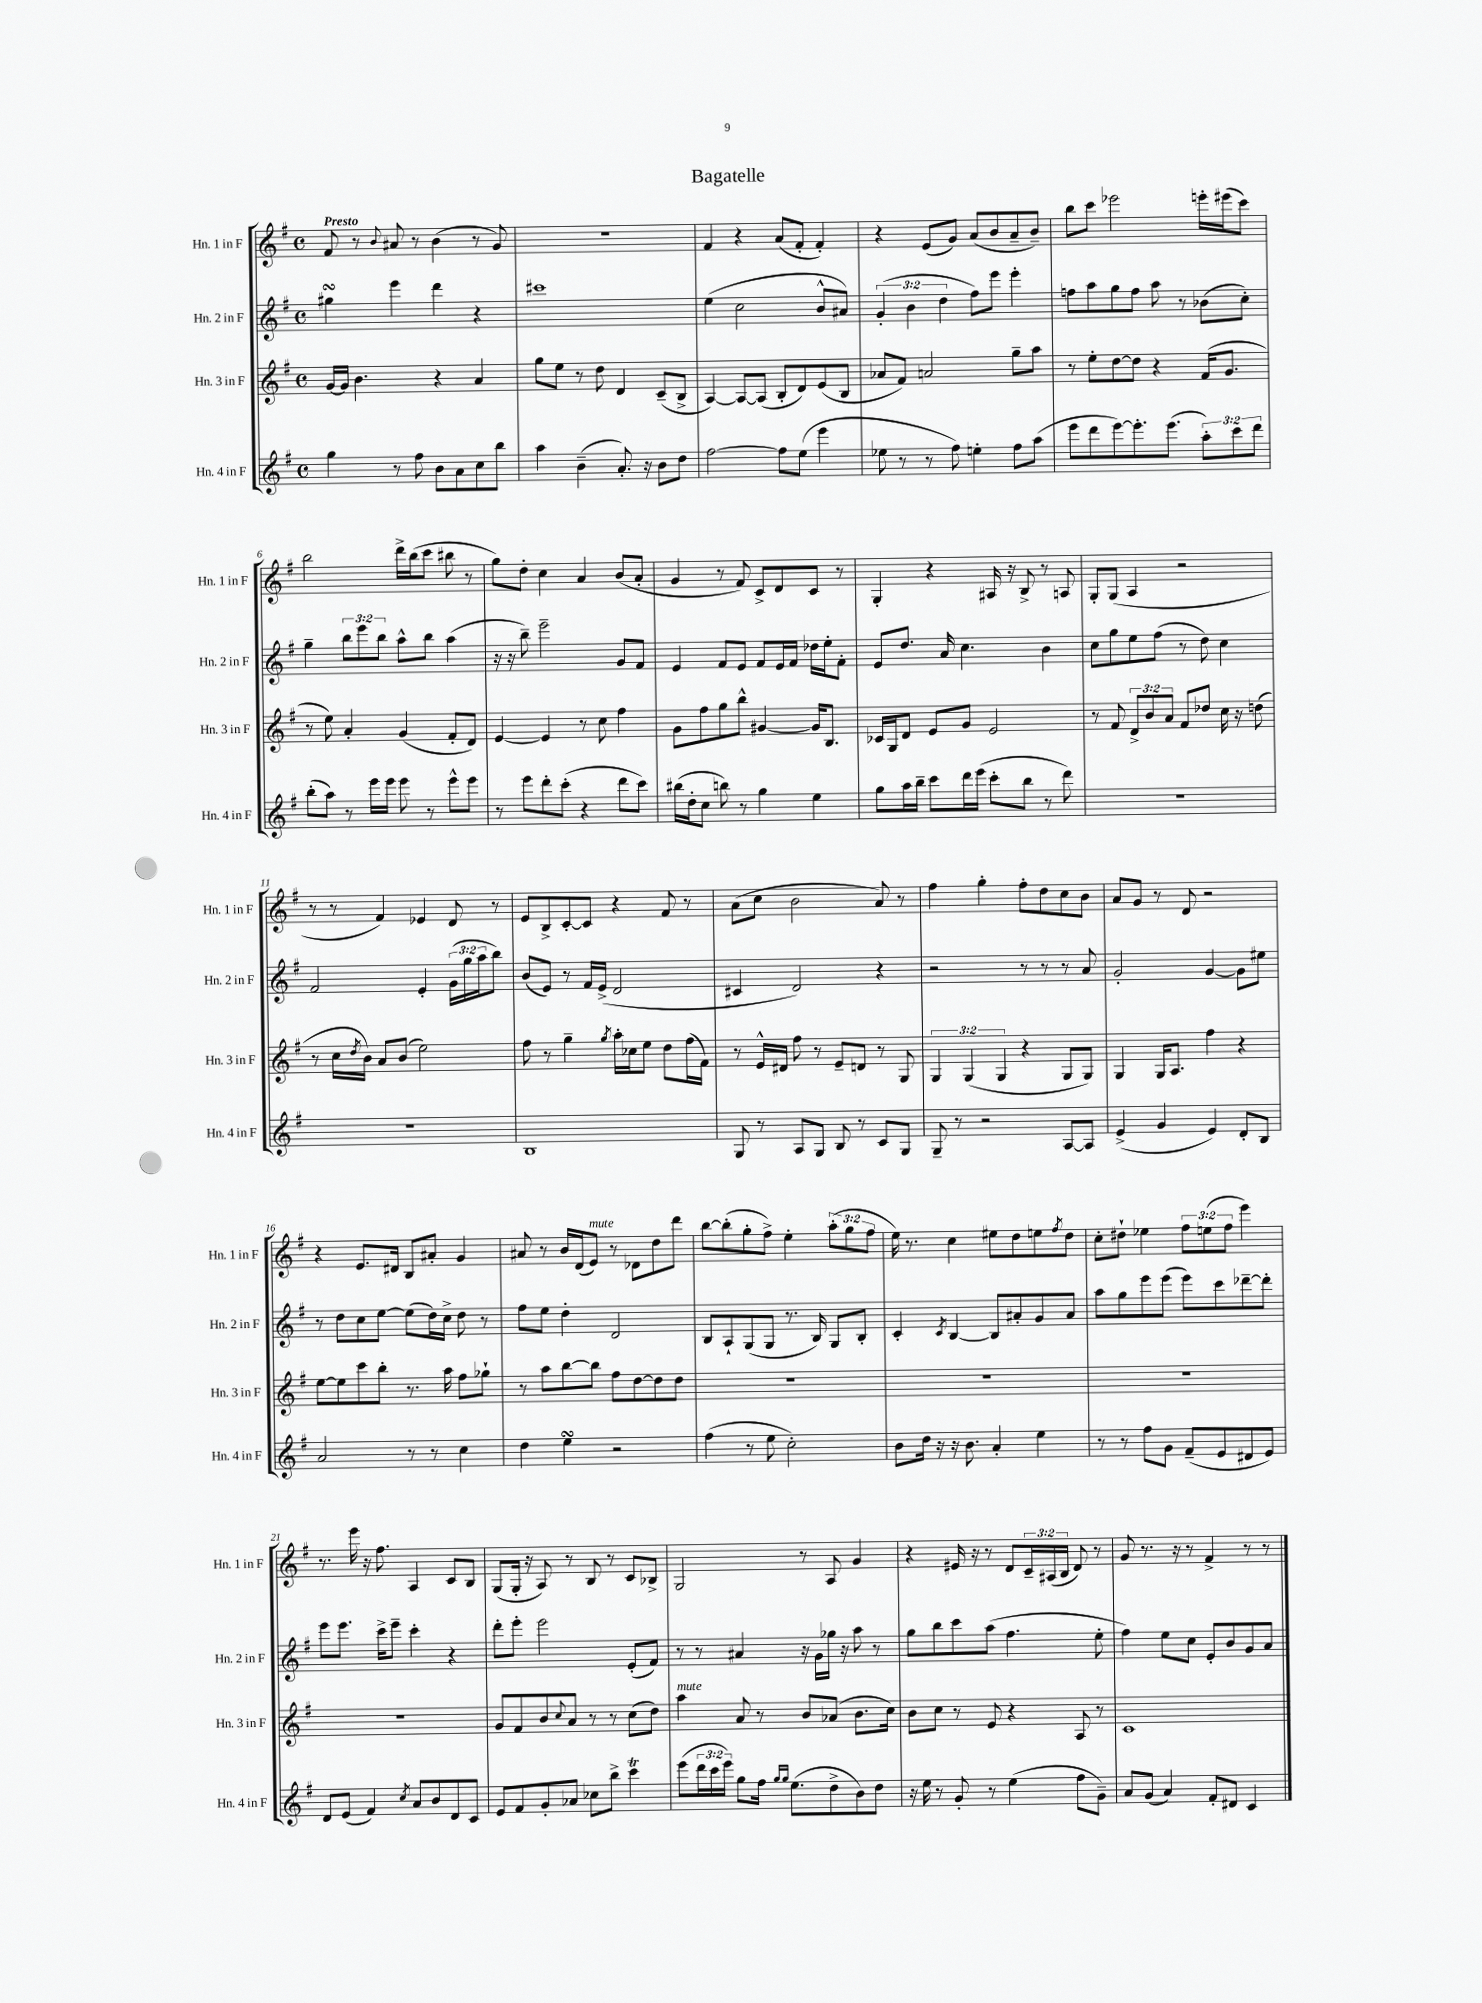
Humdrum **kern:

**kern	**kern	**kern	**kern
*part4	*part3	*part2	*part1
*staff4	*staff3	*staff2	*staff1
*I"Hn. 4 in F	*I"Hn. 3 in F	*I"Hn. 2 in F	*I"Hn. 1 in F
*I'Hn. 4 in F	*I'Hn. 3 in F	*I'Hn. 2 in F	*I'Hn. 1 in F
*clefG2	*clefG2	*clefG2	*clefG2
*k[f#]	*k[f#]	*k[f#]	*k[f#]
*M4/4	*M4/4	*M4/4	*M4/4
*met(c)	*met(c)	*met(c)	*met(c)
=1	=1	=1	=1
!	!	!	!LO:TX:a:B:t=Presto
4gg\	[16g/LL	4gg#XsSsS\	8f#/
.	16g/JJ]	.	.
.	4.b\	.	8r
.	.	.	8qqb/
8r	.	4eee\	8a#X/
8ff#\	.	.	8r
8b\L	4r	4ddd\	(4b\
8a\	.	.	.
8cc\	4a/	4r	8r
8bb\J	.	.	8g/)
=2	=2	=2	=2
4aa\	8gg\L	1ccc#X	1r
.	8ee\J	.	.
(4b~\	8r	.	.
.	8dd\	.	.
8.a'/)	4d/	.	.
16r	.	.	.
8b\L	(8c~/L	.	.
8dd\J	8B^/J	.	.
=3	=3	=3	=3
[2ff#\	[4A/)	(4ee\	4f#/
.	8A/L_	2cc\	4r
.	(8A/J]	.	.
8ff#\L]	8B'/L	.	(8a/L
(8ee\J	8d/)	.	8f#'/J
4eee\	(8e/	8b^^/L	4f#'/)
.	8B/J	8a#X/J)	.
=4	=4	=4	=4
8ee-X\	8a-X/L	(6g'/	4r
8r	8f#/J)	.	.
.	.	6b\	.
8r	2an/	.	(8e/L
.	.	6dd\	.
8ff#\)	.	.	8g/J)
4een'\	.	8ff#\L)	(8a/L
.	.	8eee\J	8b/
8ff#\L	8gg~\L	4eee'\	8a~/
(8aa\J	8aa\J	.	8b~/J)
=5	=5	=5	=5
8eee\L	8r	8ffn\L	8bb\L
8ddd\	8ee'\L	8aa\	8ccc\J
[8eee\)	[8dd\	8gg\	2eee-X\
8.eee'\]	8dd\J]	8ff\J	.
.	4r	8aa\	.
(8.eee\J	.	.	.
.	.	8r	.
12aa'\L)	(16f#/KL	(8b-X\L	16eeen'\LL
.	8.g/J	.	(16eee#X\J
12ccc\	.	.	.
.	.	8cc'\J)	8ccc\J)
12ddd\J	.	.	.
!!LO:LB:g=z
=6	=6	=6	=6
(8bb'\L	8r	4gg~\	2bb\
8aa\J)	8ee\)	.	.
8r	4a'/	12bb\L	.
.	.	12eee\	.
16eee\LL	.	.	.
.	.	12bb\J	.
16eee\JJ	.	.	.
8eee\	(4g/	8aa^^\L	16ddd^\LL
.	.	.	(16bb\J
8r	.	8bb\J	8ccc\J
8eee^^\L	8f#'/L	(4aa\	8bb#X\
8eee\J	8d/J)	.	8r
=7	=7	=7	=7
8r	[4e/	16r	8gg\L)
.	.	16r	.
8eee\L	.	8bb~\)	8dd'\J
8ddd'\	4e/]	2eee~\	4cc\
(8ccc'\J	.	.	.
4r	8r	.	4a/
.	8cc\	.	.
8ddd\L	4ff#\	8g/L	(8b/L
8ccc\J)	.	8f#/J	8a'/J
=8	=8	=8	=8
(16bb#X\LL	8g\L	4e/	4g/
16dd'\J	.	.	.
8cc\J	8ff#\	.	.
8bbn\)	8gg\	8f#/L	8r
8r	8bb^^\J	8e/J	8f#/)
4gg\	[4g#X/	8f#/L	8c^/L
.	.	16e/L	8d/
.	.	16f#/JJ	.
4ee\	16g#/KL]	16dd-X\LL	8c/J
.	8.B/J	16ee'\J	.
.	.	8f#'\J	8r
=9	=9	=9	=9
8gg\L	16c-X/LL	8e/L	4G'/
.	16G/J	.	.
16aa\L	8d/J	8.dd/J	.
16bb~\JJ	.	.	.
8ccc\L	8e/L	.	4r
.	.	16a/	.
16ddd\L	8g/J	4.cc\	.
(16eee\JJ	.	.	.
8ccc'\L	2e/	.	16A#X/
.	.	.	16r
8bb\J	.	.	8B^/
8r	.	4b\	8r
8ddd\)	.	.	8An/
=10	=10	=10	=10
1r	8r	8cc\L	8G'/L
.	8f#/	8gg\	(8G/J
.	12d^/L	8ee\	4A/
.	12b/	.	.
.	.	(8ff#\J	.
.	12a/J	.	.
.	8f#/L	8r	2r
.	8dd-X/J	8dd\)	.
.	16cc\	4cc\	.
.	16r	.	.
.	(8ddn\	.	.
!!LO:LB:g=z
=11	=11	=11	=11
1r	8r	2f#/	8r
.	16cc\LL	.	8r
.	8qdd/	.	.
.	16b\JJ)	.	.
.	8a/L	.	4f#/)
.	(8b/J	.	.
.	2ee\)	4e'/	4e-X/
.	.	(24g\LL	8d/
.	.	24gg\	.
.	.	24aa\J	.
.	.	8bb\J)	8r
=12	=12	=12	=12
1B	8ff#\	(8b/L	8e/L
.	8r	8e/J)	8B^/
.	4gg~\	8r	[8c'/
.	.	16f#/LL	8c/J]
.	.	(16e^/JJ	.
.	8qgg/	.	.
.	16aa'\LL	2d/	4r
.	16cc-X\J	.	.
.	8ee\J	.	.
.	8dd\L	.	8f#/
.	(16ff#\L	.	8r
.	16f#\JJ)	.	.
=13	=13	=13	=13
8G/	8r	4c#X/	(8a\L
8r	16e^^/LL	.	8cc\J
.	16d#X/JJ	.	.
8A/L	8ff#\	2d/)	2b\
8G/J	8r	.	.
8B/	8e~/L	.	.
8r	8dn/J	.	.
8c/L	8r	4r	8a/)
8G/J	8G/	.	8r
=14	=14	=14	=14
8G~/	6G/	2r	4ff#\
8r	.	.	.
.	(6G/	.	.
2r	.	.	4gg'\
.	6G/	.	.
.	4r	8r	8ff#'\L
.	.	8r	8dd\
[8A/L	8G/L	8r	8cc\
8A/J]	8G/J)	8a/	8b\J
=15	=15	=15	=15
(4e^/	4G/	2g'/	8a/L
.	.	.	8g/J
4g/	16G/KL	.	8r
.	8.A/J	.	.
.	.	.	8d/
4e/)	4ff#\	[4g/	2r
8d'/L	4r	8g\L]	.
8B/J	.	8ee#X\J	.
!!LO:LB:g=z
=16	=16	=16	=16
2a/	[8ee\L	8r	4r
.	8ee\]	8dd\L	.
.	8ccc\	8cc\	8.e/L
.	8bb'\J	[8ee\J	.
.	.	.	16d#X/Jk
8r	8.r	(8ee\L]	8B/L
8r	.	16dd\L)	8a#X'/J
.	16aa\	16cc^\JJ	.
4cc\	8ff#\L	8dd\	4g/
.	8gg-X`\J	8r	.
=17	=17	=17	=17
4dd\	8r	8ff#\L	8a#X/
.	8aa\L	8ee\J	8r
4eesSSS\	[8bb\	4dd'\	16b/LL
.	.	.	(16d/J
!	!	!	!LO:TX:a:i:t=mute
.	8bb\J]	.	8e/J)
2r	8ff#\L	2d/	8r
.	[8dd\	.	8d-X\L
.	8dd\]	.	8dd\
.	8dd\J	.	8ddd\J
=18	=18	=18	=18
(4ff#\	1r	8B/L	[8bb\L
.	.	8A`/	(8bb'\]
8r	.	(8G/	8gg'\
8ee\	.	8G/J	8ff#^\J)
2cc'\)	.	8.r	4ee'\
.	.	16B/)	.
.	.	8G/L	(12aa'\L
.	.	.	12gg\
.	.	8B'/J	.
.	.	.	12ff#\J
=19	=19	=19	=19
8b\L	1r	4c'/	16ee\)
.	.	.	8.r
16dd\Jk	.	.	.
16r	.	.	.
.	.	8qc/	.
16r	.	[4B/	4cc\
8.b\	.	.	.
4a'/	.	8B/L]	8ee#X\L
.	.	8a#X'/	8dd\
4ee\	.	8g/	8een\
.	.	.	8qff#/
.	.	8a#/J	8dd\J
=20	=20	=20	=20
8r	1r	8aa\L	8cc'\L
8r	.	8gg\	8dd#X`\J
8ff#\L	.	8eee\	4ee-X\
8g\J	.	(8eee\J	.
(8f#~/L	.	8eee\L)	12ff#\L
.	.	.	(12een\
8e/	.	8ccc\	.
.	.	.	12ff#\J
8d#X/	.	[8ddd-X~\	4eee\)
8e/J)	.	8ddd-'\J]	.
!!LO:LB:g=z
=21	=21	=21	=21
8d/L	1r	8eee\L	8.r
(8e/J	.	8.eee\J	.
.	.	.	16eee\
4f#/)	.	.	16r
.	.	16ccc^\KL	8.ff#\
.	.	8eee~\J	.
8qcc/	.	.	.
8a/L	.	4ccc'\	4A/
8b/	.	.	.
8d/	.	4r	8c/L
8c/J	.	.	8B/J
=22	=22	=22	=22
8e/L	8g/L	8ddd'\L	(8G/L
8f#/	8f#/	8eee'\J	16G'/Jk
.	.	.	16r
8g'/	8b/	2eee\	8A/)
.	8qqcc/	.	.
8a-X/J	8a/J	.	8r
8cc-X\L	8r	.	8B/
8bb^\J	8r	.	8r
4cccT\	(8cc\L	(8e'/L	8c/L
.	8dd\J)	8f#/J)	8B-X^/J
=23	=23	=23	=23
!	!LO:TX:a:i:t=mute	!	!
(8eee\L	4aa\	8r	2G/
24ddd\L	.	8r	.
24ccc\	.	.	.
24eee\JJ)	.	.	.
8gg\L	8a/	4a#X/	.
16ff#\Jk	8r	.	.
16qqgg/LL	.	.	.
16qqgg/JJ	.	.	.
(8.ee\L	.	.	.
.	8b/L	16r	8r
.	.	16g\LL	.
8dd^\	(8a-X/J	16gg-X\JJ	8A/
.	.	16r	.
8b\)	8.b\L	8aa\	4g/
8dd\J	.	8r	.
.	16cc\Jk)	.	.
=24	=24	=24	=24
16r	8b\L	8gg\L	4r
16ee\	.	.	.
8r	8cc\J	8bb\	.
8g'/	8r	8ccc\	16e#X/
.	.	.	16r
8r	8e/	(8aa\J	8r
(4ee\	4r	4.ff#\	8d/L
.	.	.	24c~/L
.	.	.	(24A#X/
.	.	.	24B/JJ
8ff#\L	8A/	.	8d/)
8g~\J)	8r	8ee'\	8r
=25	=25	=25	=25
8a/L	1c	4ff#\)	8g/
(8g/J	.	.	8.r
4a/)	.	8ee\L	.
.	.	.	16r
.	.	8cc\J	8r
8f#'/L	.	8e'/L	4f#^/
8d#X/J	.	8b/	.
4c/	.	8g/	8r
.	.	8a/J	8r
==	==	==	==
*-	*-	*-	*-
